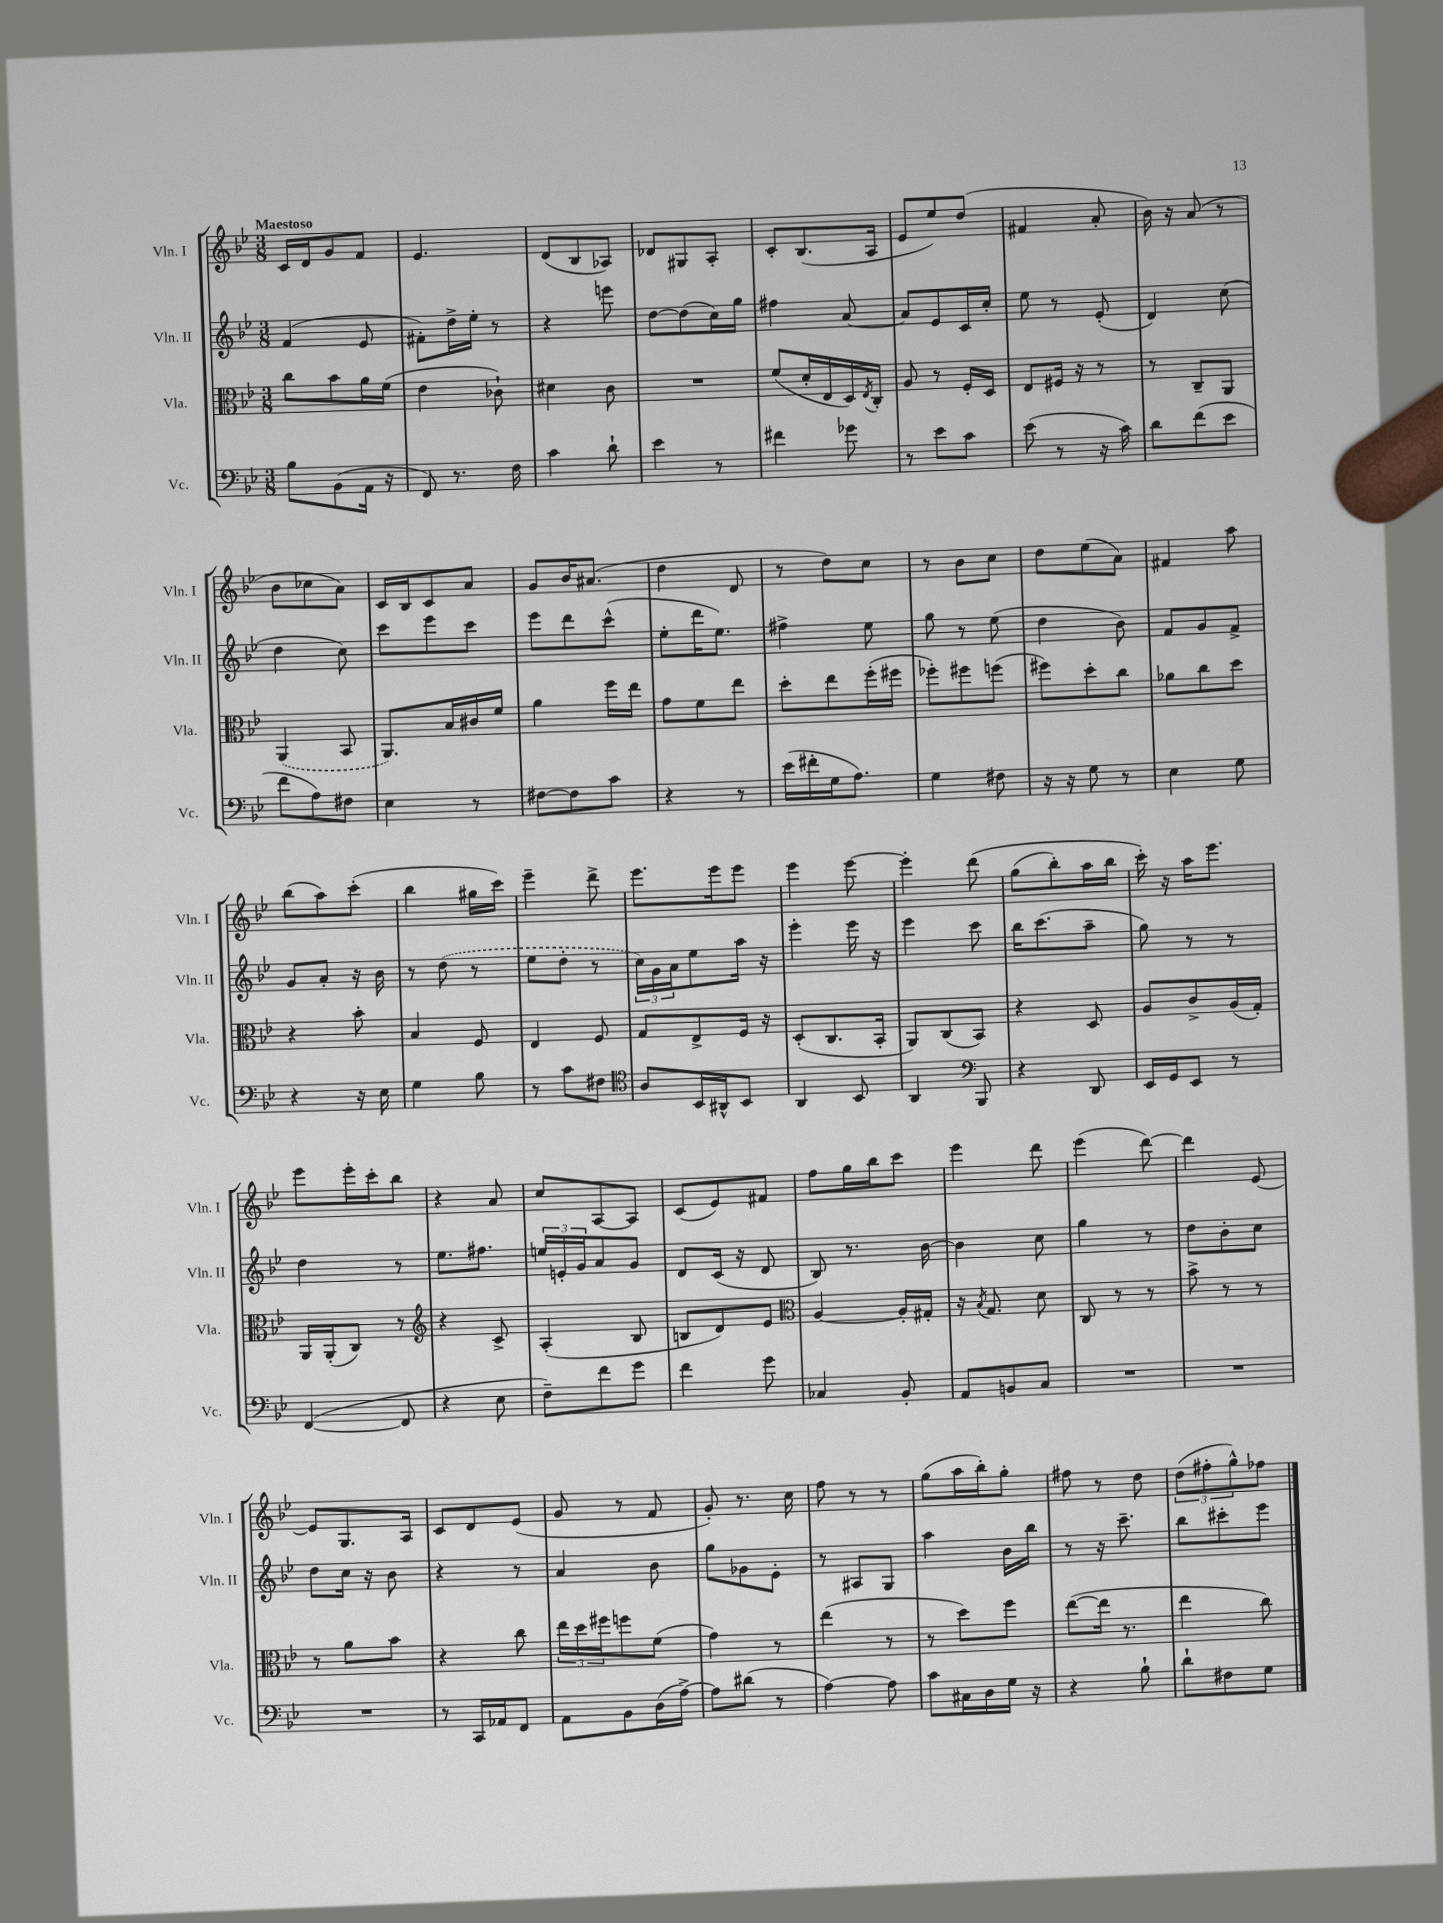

**kern	**kern	**kern	**kern
*staff4	*staff3	*staff2	*staff1
*clefF4	*clefC3	*clefG2	*clefG2
*k[b-e-]	*k[b-e-]	*k[b-e-]	*k[b-e-]
*M3/8	*M3/8	*M3/8	*M3/8
8B-\L	8cc\L	(4f/	16c/LL
.	.	.	16d/J
(8BB-\	8b-\	.	8g/
16AA\Jk	16a\L	8e-/	8f/J
16r	(16f\JJ	.	.
=	=	=	=
8FF/)	4e-\	8f#'\L)	4.e-/
8.r	.	16dd^\L	.
.	.	16ee-'\JJ	.
.	8c-`\)	8r	.
16F\	.	.	.
=	=	=	=
4c\	4d#\	4r	(8d/L
.	.	.	8B-/
8d`\	8c\	8eee\	8A-/J)
=	=	=	=
4e-\	4.r	[8dd\L	8d-/L
.	.	(8dd\]	8G#/
8r	.	16cc\L)	8A'/J
.	.	16gg\JJ	.
=	=	=	=
4f#\	(8f/L	4ff#\	8c'/L
.	16d'/L	.	(8.B-/
.	16E-/	.	.
8g-\	16D/)	[8a/	.
.	8qE-/	.	.
.	16C'/JJ	.	16A/Jk
=	=	=	=
8r	8A/	8a/]L	8e-/L
8e-\L	8r	8e-/	8ee-/)
8c\J	16F'/LL	16c/L	(8dd/J
.	16D/JJ	16cc'/JJ	.
=	=	=	=
(8e-\	8E-/L	8ee-\	4f#/
8r	16F#/Jk	8r	.
.	16r	.	.
16r	8r	(8e-'/	8a'/
16c\)	.	.	.
=	=	=	=
8d\L	8r	4d/)	16b-\)
.	.	.	16r
(8f\	8C~/L	.	(8a/
8e-\J	8AA/J	(8cc\	8r
=	=	=	=
8f\L	(4AA/	4dd\	8b-\L
8A\)	.	.	8cc-\
8F#\J	8BB-/	8cc\)	8a\J)
=	=	=	=
4E-\	8.AA/L)	8ccc\L	16c/LL
.	.	.	16B-/J
.	.	8eee-\	8c/
.	16B-/L	.	.
8r	16c#/	8ccc\J	8a/J
.	16f/JJ	.	.
=	=	=	=
[8F#\L	4a\	8eee-\L	8g/L
8F#\]	.	8ddd\	16b-/K
.	.	.	(8.a#/J
8c\J	16ff\LL	(8ccc^^\J	.
.	16ee-\JJ	.	.
=	=	=	=
4r	8g\L	8ee-'\L	4dd\
.	8f\	16ddd\K	.
.	.	8.ee-\J)	.
8r	8ee-\J	.	8d/
=	=	=	=
(16e-\LL	8dd'\L	4ff#^\	8r
16f#'\	.	.	.
16G\J	8ee-\	.	8dd\L)
8.A\J)	.	.	.
.	(16ff'\L	8ee-\	8cc\J
.	16ff#\JJ	.	.
=	=	=	=
4G\	8ff-'\L)	8gg\	8r
.	8ff#\	8r	8b-\L
8F#\	(8ff\J	(8ee-\	8cc\J
=	=	=	=
16r	8ff#\L)	4dd\	8dd\L
16r	.	.	.
8G\	8dd'\	.	(8ee-\
8r	8cc\J	8b-\)	8a\J)
=	=	=	=
4E-\	8a-\L	8f/L	4f#/
.	8cc\	8g/	.
8G\	8dd\J	8f^/J	8aa\
=	=	=	=
4r	4r	8g/L	(8bb-\L
.	.	8a'/J	8aa\)
16r	8b-'\	16r	(8ccc'\J
16E-\	.	16b-\	.
=	=	=	=
4G\	4B-/	8r	4bb-\
.	.	(8dd\	.
8B-\	8F/	8r	16gg#\LL
.	.	.	16ccc\JJ)
=	=	=	=
8r	4E-/	8ee-\L	4eee-~\
8c\L	.	8dd'\J	.
8F#\J	8F/	8r	8ddd^\
=	=	=	=
*clefC4	*	*	*
8A/L	8G/L	24cc\LL)	8.eee-\L
.	.	24g\	.
.	.	24a\J	.
16BB-/L	8E-^/	8ee-\	.
16AA#^^/J	.	.	16eee-\k
8BB-/J	16F/Jk	16aa\Jk	8eee-\J
.	16r	16r	.
=	=	=	=
4AA/	(8D'/L	4eee-'\	4eee-\
.	8.C/	.	.
8BB-/	.	16eee-\	[8eee-\
.	16BB-'/Jk	16r	.
=	=	=	=
4AA/	8AA/L)	4eee-\	4eee-'\]
.	(8C/	.	.
*clefF4	*	*	*
8BBB-/	8BB-/J)	8ccc\	&(8ddd\
=	=	=	=
4r	4r	16bb-\LK	(8gg\L
.	.	(8.ccc\	.
.	.	.	8bb-'\)
8DD/	8D/	8aa~\J	16aa\L
.	.	.	16bb-\JJ
=	=	=	=
16EE-/LL	8A/L	8gg\)	16ccc'\&)
16GG/J	.	.	16r
8EE-/J	8c^/	8r	16aa\LK
.	.	.	8.eee-\J
8r	(16A/L	8r	.
.	16G'/JJ)	.	.
=	=	=	=
([4FF/	16AA/LL	4dd\	8eee-\L
.	(16AA'/J	.	.
.	8C/J)	.	16eee-'\L
.	.	.	16ccc'\J
8FF/]	8r	8r	8bb-\J
=	=	=	=
*	*clefG2	*	*
4r	4r	8.ee-\L	4r
.	.	8.ff#\J	.
8E-\	8c^/	.	8a/
=	=	=	=
8F~\L)	(4A'/	24ee/LL	8cc/L
.	.	24e'/	.
.	.	24g/J	.
8f\	.	8a/	[8A/
8g\J	8B-/	8g/J	8A/]J
=	=	=	=
4f\	8B/L	8d/L	(8c/L
.	8d/)	(16c/Jk	8e-/)
.	.	16r	.
8g\	8e-/J	8d/	8f#/J
=	=	=	=
*	*clefC3	*	*
4C-/	[4A/	8B-/)	8ff\L
.	.	8.r	16gg\L
.	.	.	16bb-\J
8BB-'/	16A'/]LL	.	8ccc\J
.	16G#'/JJ	[16b-\	.
=	=	=	=
8AA/L	16r	4b-\]	4eee-\
.	8qB-/	.	.
.	8.G/	.	.
8BB/	.	.	.
8C/J	8d\	8cc\	8ddd\
=	=	=	=
4.r	8C/	4gg\	(4eee-\
.	8r	.	.
.	8r	8r	[8ddd\)
=	=	=	=
4.r	8b-^\	8dd\L	4ddd\]
.	8r	8b-'\	.
.	8r	8cc\J	[8e-/
=	=	=	=
4.r	8r	8dd\L	8e-/]L
.	8a\L	16cc\Jk	8.G/
.	.	16r	.
.	8b-\J	8b-\	.
.	.	.	16A/Jk
=	=	=	=
8r	4r	4r	8c/L
16CC/LL	.	.	8d/
16AA-/J	.	.	.
8FF/J	8cc\	8r	(8e-/J
=	=	=	=
8AA\L	24ee-\LL	4a/	8g/
.	24dd\	.	.
.	24ff#\J	.	.
8BB-\	8ff\	.	8r
(16D\L	(8f\J	8b-\	8f/
[16A^\JJ)	.	.	.
=	=	=	=
8A\]L	4g\)	8gg\L	8g'/)
(8d#\J	.	8g-\	8.r
8r	8r	8e-'\J	.
.	.	.	16cc\
=	=	=	=
[4A\)	(4ee-\	8r	8ff\
.	.	8A#/L	8r
8A\]	8r	8G/J	8r
=	=	=	=
8c\L	8r	4aa\	(8gg\L
16C#\L	8dd\L)	.	16aa\L
16D\	.	.	16bb-'\J)
16G\JJ	8ff\J	16b-\LL	8gg'\J
16r	.	16bb-\JJ	.
=	=	=	=
4r	([8ee-\L	8r	8ff#\
.	16ee-\]Jk	16r	8r
.	8.r	8.ccc~\	.
8B-`\	.	.	8dd\
=	=	=	=
8d`\L	4ee-\	8bb-\L	(12dd\L
.	.	.	12ff#'\
8F#\	.	8ccc#'\	.
.	.	.	12gg^^\)
8G\J	8cc\)	8eee-\J	8ff-\J
==	==	==	==
*-	*-	*-	*-
